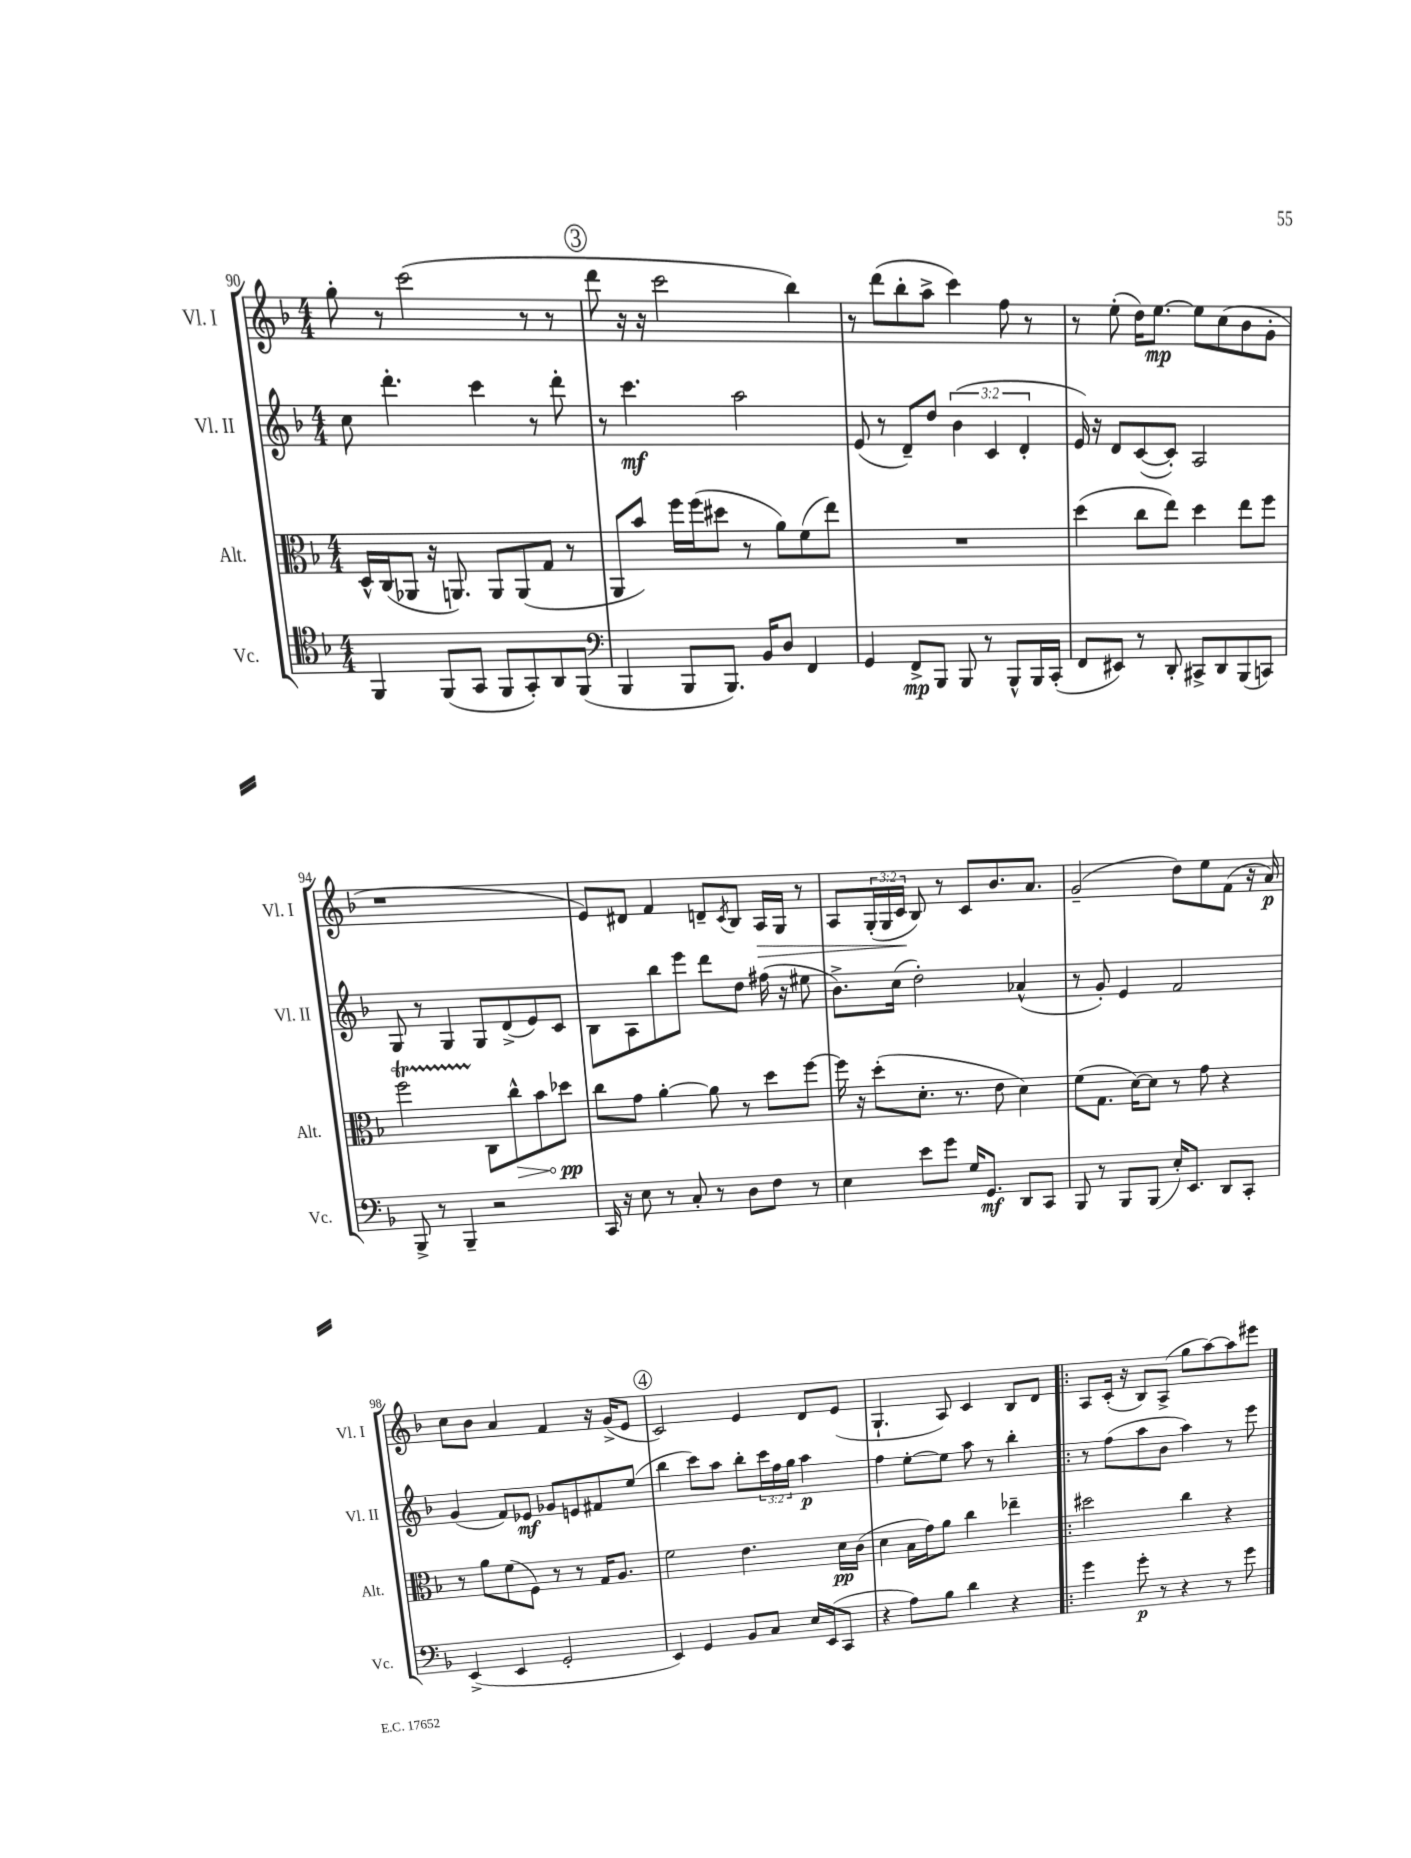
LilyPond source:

<<
\new StaffGroup <<
\new Staff = "s0" \with { instrumentName = "Vl. I" shortInstrumentName = "Vl. I" } {
    \clef treble \key f \major \numericTimeSignature \time 4/4 \override Staff.TupletNumber.text = #tuplet-number::calc-fraction-text
    g''8-. r8 c'''2( r8 r8 |
    \mark \markup { \circle "3" } d'''8 r16 r16 c'''2 bes''4) |
    r8 d'''8( bes''8-. a''8-> c'''4) f''8 r8 |
    r8 e''8-.( d''16) e''8.~\mp e''8 c''8( bes'8 g'8-. |
    r1 |
    e'8) dis'8 f'4 d'8-- \acciaccatura { c'8 } bes8 a16\> g16 r8 |
    a8 \tuplet 3/2 { g16-.( g16 c'16\! } bes8) r8 c'8 bes'8. a'8. |
    g'2--( d''8) e''8 f'8( r16 a'16\p) |
    c''8 bes'8 a'4 f'4 r16 g'16->( e'8 |
    \mark \markup { \circle "4" } c'2) e'4 d'8 e'8( |
    g4.-! a8) c'4 bes8 d'8 |
    \bar ".|:" a8 c'16-.( r16 bes8) a8->( g''8 a''8~) a''8 eis'''8 \bar "|." |
}
\new Staff = "s1" \with { instrumentName = "Vl. II" shortInstrumentName = "Vl. II" } {
    \clef treble \key f \major \numericTimeSignature \time 4/4 \override Staff.TupletNumber.text = #tuplet-number::calc-fraction-text
    c''8 d'''4.-. c'''4 r8 d'''8-. |
    \mark \markup { \circle "3" } r8 c'''4.\mf a''2 |
    e'8( r8 d'8--) d''8 \tuplet 3/2 { bes'4( c'4 d'4-. } |
    e'16) r16 d'8 c'8~( c'8-.) a2 |
    g8 r8 g4 g8 d'8->( e'8) c'8 |
    bes8 a8 bes''8 e'''8 d'''8 d''8 fis''16( r16 eis''8 |
    bes'8.->) c''16( d''2-.) aes'4-^( |
    r8 g'8-.) e'4 f'2 |
    g'4( f'8) ees'8\mf ges'8 e'8 fis'8 e''8( |
    \mark \markup { \circle "4" } bes''4 c'''8) a''8 bes''8-. \tuplet 3/2 { c'''16 f''16 g''16 } a''4\p |
    f''4 e''8~-. e''8 a''8 r8 bes''4-. |
    \bar ".|:" r8 f''8( a''8 bes'8 a''4) r8 e'''8 \bar "|." |
}
\new Staff = "s2" \with { instrumentName = "Alt." shortInstrumentName = "Alt." } {
    \clef alto \key f \major \numericTimeSignature \time 4/4
    d16-^ c16( aes,8 r16 a,8.) a,8 a,8( g8 r8 |
    \mark \markup { \circle "3" } a,8 bes'8) f''16 f''16( dis''8 r8 a'8) f'8( e''8) |
    R1 |
    d''4( c''8 e''8) d''4 e''8 f''8 |
    f''2\startTrillSpan c8\stopTrillSpan \once \override Hairpin.circled-tip = ##t c''8-^\> bes'8 des''8\pp\! |
    c''8 g'8 a'4~-. a'8 r8 d''8 f''8~ |
    f''16 r16 d''8-.( d'8.-. r8. e'8 d'4) |
    f'8( g8. d'16~) d'8 r8 g'8 r4 |
    r8 a'8 f'8( f8) r8 r8 g16 a8. |
    \mark \markup { \circle "4" } f'2 e'4. d'16\pp c'16( |
    d'4 bes16 g'16) a'8 c''4 ees''4-- |
    \bar ".|:" dis''2 c''4 r4 \bar "|." |
}
\new Staff = "s3" \with { instrumentName = "Vc." shortInstrumentName = "Vc." } {
    \clef tenor \key f \major \numericTimeSignature \time 4/4
    f,4 f,8( g,8 f,8 g,8-.) a,8 f,8( |
    \mark \markup { \circle "3" } \clef bass bes,,4 bes,,8 bes,,8.) bes,16 d8 f,4 |
    g,4 f,8->\mp bes,,8 bes,,8 r8 bes,,8-^ bes,,16 c,16-.( |
    f,8 eis,8) r8 d,8-. cis,8-> d,8 bes,,8( c,8) |
    bes,,8-> r8 bes,,4-- r2 |
    c,16 r16 e8 r8 c8-. r8 d8 f8 r8 |
    e4 e'8 g'8 g16 g,8.\mf d,8 c,8 |
    bes,,8 r8 bes,,8 bes,,8( e16-.) e,8. d,8 c,8-. |
    e,4->( e,4 g,2-. |
    \mark \markup { \circle "4" } e,4) g,4 bes,8 c8 e16 e,16( c,8 |
    r4 a8) bes8 d'4 r4 |
    \bar ".|:" g'4 g'8-.\p r8 r4 r8 g'8 \bar "|." |
}
>>
>>
\layout { \context { \Score currentBarNumber = #90 } }
